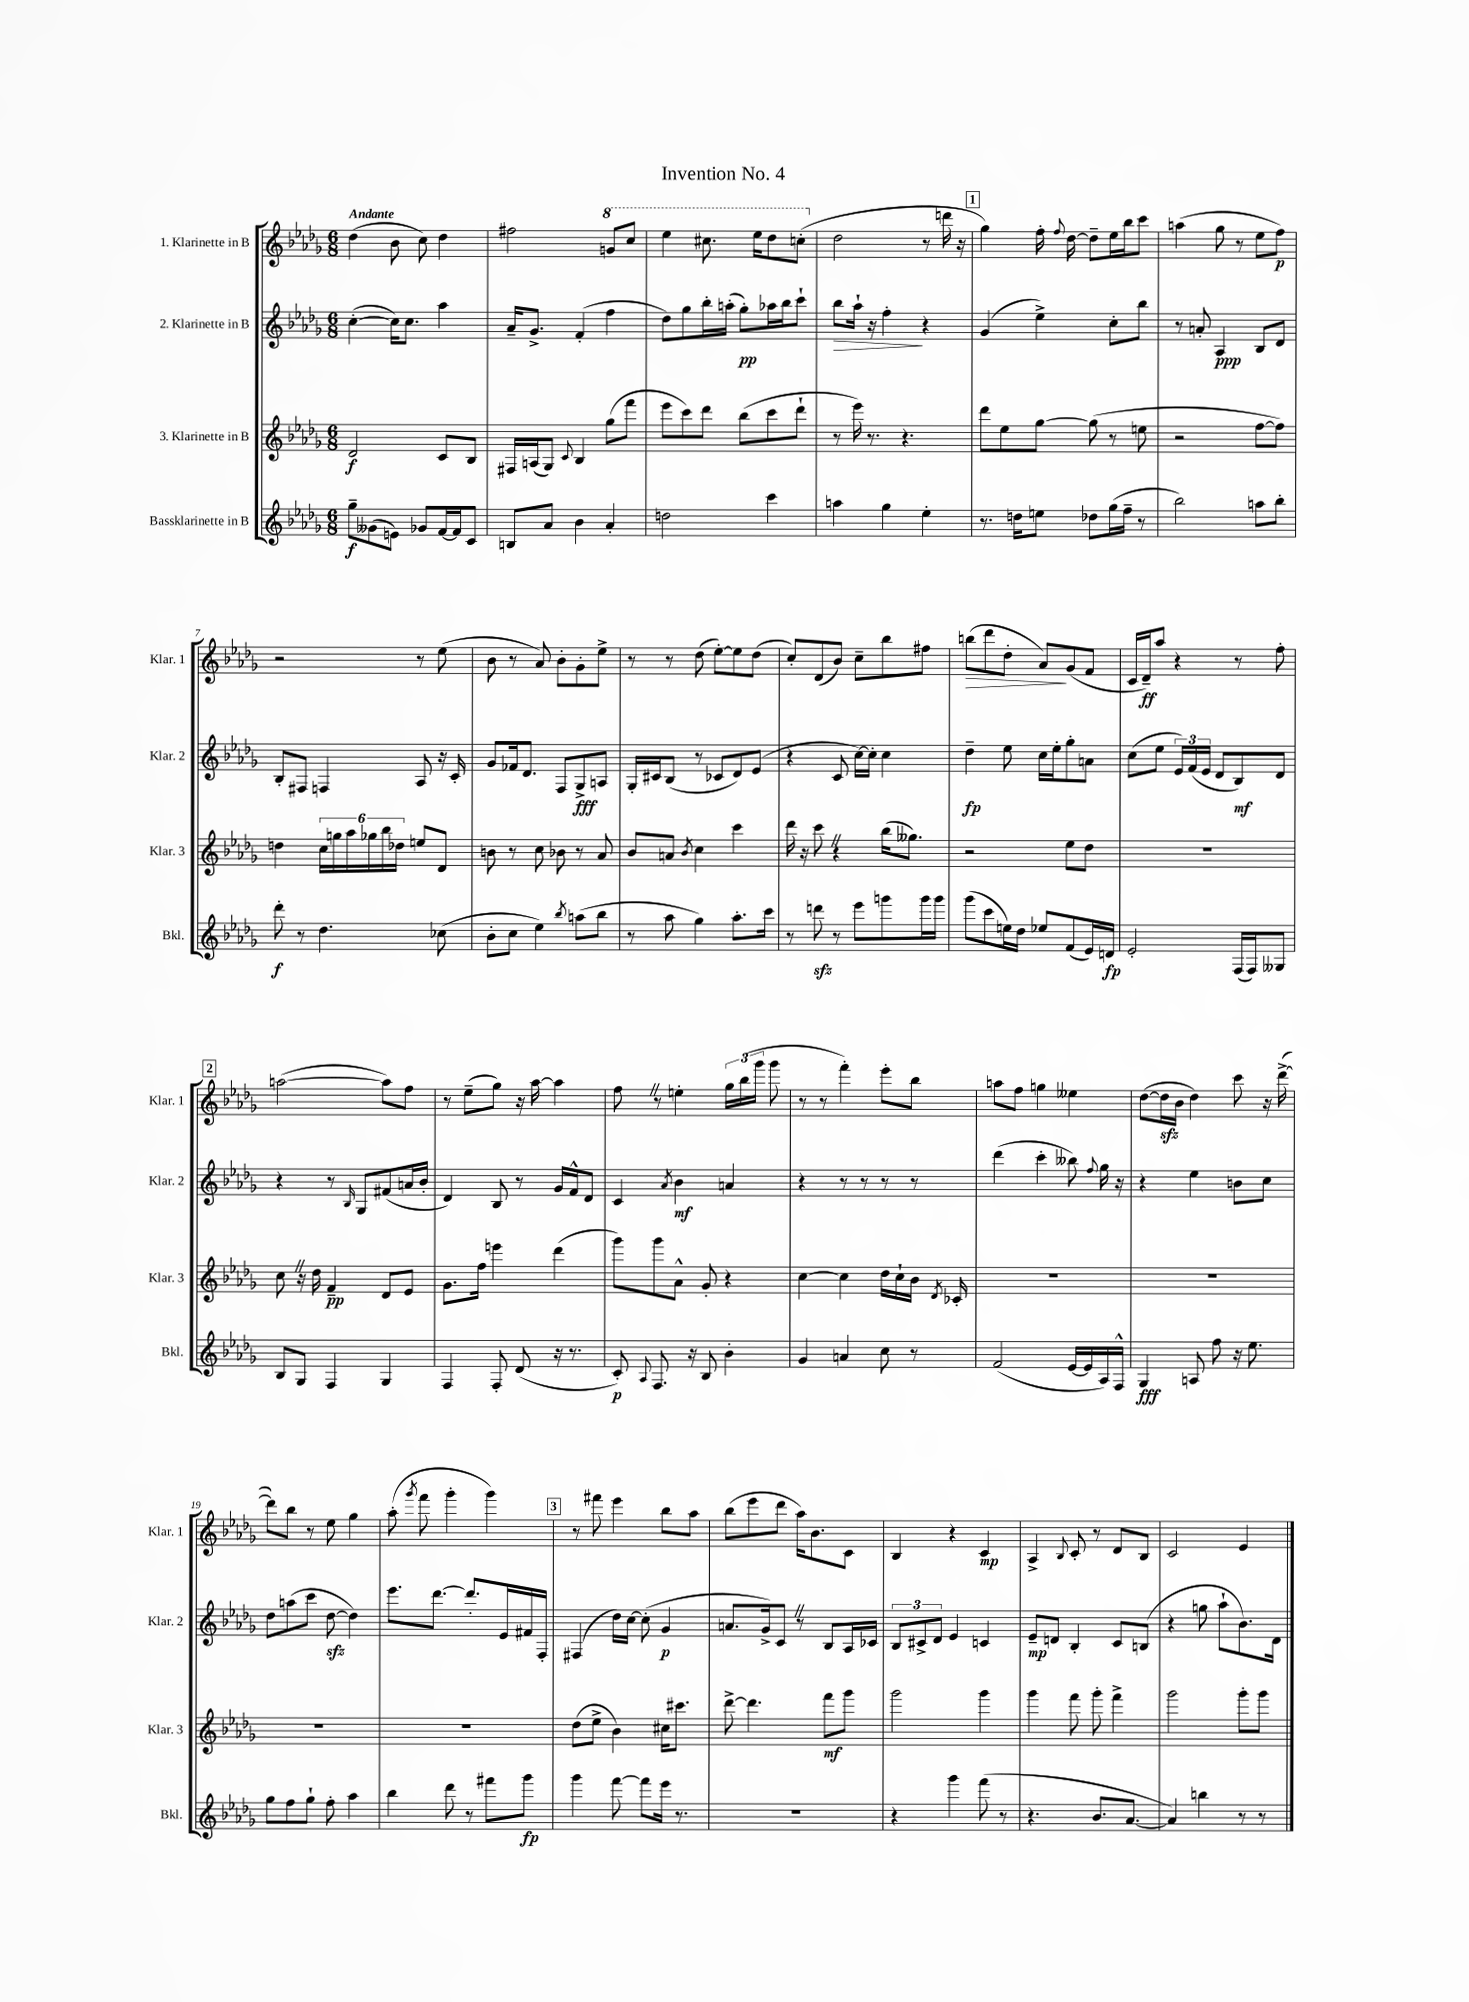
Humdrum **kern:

**kern	**kern	**kern	**kern
*staff4	*staff3	*staff2	*staff1
*clefG2	*clefG2	*clefG2	*clefG2
*k[b-e-a-d-g-]	*k[b-e-a-d-g-]	*k[b-e-a-d-g-]	*k[b-e-a-d-g-]
*M6/8	*M6/8	*M6/8	*M6/8
8gg-~	2d-	([4cc'	(4dd-
(8g--	.	.	.
8e)	.	16cc])	8b-
.	.	8.cc	.
8g-	.	.	8cc)
[16f	8c	4aa-	4dd-
16f]	.	.	.
8c	8B-	.	.
=	=	=	=
8B	16F#	16a-~	2ff#
.	(16A	8.g-^	.
8a-	8G-)	.	.
.	8qqc	.	.
4b-	4B-	(4f'	.
4a-'	(8gg-	4ff	8gg
.	8fff	.	8ccc
=	=	=	=
2dd	8eee-	8dd-)	4eee-
.	8ccc)	8gg-	.
.	8ddd-	16bb-'	8.ccc#
.	.	(16aa'	.
.	(8bb-	8gg-')	.
.	.	.	16eee-
4ccc	8ccc	16aa-	8ddd-
.	.	16bb-	.
.	8ddd-`	8ccc`	(8ccc'
=	=	=	=
4aa	8r	8bb-	2dd-
.	16eee-)	16aa-`	.
.	8.r	16r	.
4gg-	.	4ff'	.
.	4.r	.	.
4ee-'	.	4r	8r
.	.	.	16ddd
.	.	.	16r
=	=	=	=
8.r	8ddd-	(4g-	4gg-)
.	8ee-	.	.
16dd	.	.	.
8ee	[8gg-	4ee-^)	16ff'
.	.	.	8qqff
.	.	.	[16dd-
8dd-	(8gg-]	.	8dd-~]
(16gg-	8r	8cc'	16ee-
16ff~	.	.	16bb-
8r	8ee	8bb-	8ccc
=	=	=	=
2bb-)	2r	8r	(4aa
.	.	8a'	.
.	.	4A-	8gg-
.	.	.	8r
8aa	[8ff	8B-	8ee-
8bb-'	8ff])	8d-	8ff)
=	=	=	=
8ddd-'	4dd	8B-'	2r
8r	.	8F#	.
4.dd-	24cc	4F	.
.	24gg	.	.
.	24aa-	.	.
.	24gg-	.	.
.	24bb-	.	.
.	24dd-	.	.
.	8ee	8A-	8r
(8cc-	8d-	16r	(8ee-
.	.	16c'	.
=	=	=	=
8b-'	8b	8g-	8b-
8cc	8r	16f-	8r
.	.	8.d-	.
4ee-)	8cc	.	8a-)
.	8b-	8F	8b-'
8qbb-	.	.	.
(8aa	8r	8G-^	8g-'
8bb-	8a-	8A	8ee-^
=	=	=	=
8r	8b-	16G-'	8r
.	.	16c#	.
8aa-	8a	(8B-	8r
.	8qb-	.	.
4gg-)	4cc	8r	(8dd-
.	.	8c-	[8ee-')
8.aa-'	4ccc	8d-)	8ee-]
.	.	(8e-	(8dd-
16ccc	.	.	.
=	=	=	=
8r	16ddd-	4r	8cc')
.	16r	.	.
8ddd	8ccc	.	(8d-
8r	4r	8c	8b-)
8eee-	.	[16cc)	8cc~
.	.	16cc']	.
8ggg	(16bb-	4cc	8bb-
.	8.gg--)	.	.
16ggg	.	.	8ff#
16ggg	.	.	.
=	=	=	=
(8ggg-	2r	4dd-~	(8bb
8ccc	.	.	8ddd-
16ee)	.	8ee-	8dd-'
16dd-	.	.	.
8ee-	.	16cc	8a-)
.	.	16ee-'	.
(8f	8ee-	8gg-'	(8g-
16e-)	8dd-	8a	8f
16d	.	.	.
=	=	=	=
2e-'	2.r	(8cc	16c
.	.	.	16d-~)
.	.	8ee-	8aa-
.	.	24e-)	4r
.	.	(24f	.
.	.	24e-	.
.	.	8d-	.
(16F	.	8B-)	8r
16F)	.	.	.
8G--	.	8d-	8ff'
=	=	=	=
8B-	8cc	4r	([2aa
8G-	16r	.	.
.	16dd-	.	.
4F	4f~	8r	.
.	.	16qqB-	.
.	.	8G-	.
4G-	8d-	(8f#	8aa])
.	8e-	16a	8ff
.	.	16b-'	.
=	=	=	=
4F	8.g-	4d-)	8r
.	.	.	(8ee-~
.	16ff	.	.
8F'	4eee	8B-	8gg-)
(8d-	.	8r	16r
.	.	.	[16aa-
16r	(4ddd-	16g-	4aa-]
8.r	.	16f^^	.
.	.	8d-	.
=	=	=	=
8c')	8ggg-)	4c	8ff
8qqA-	.	.	.
8.F	8ggg-	.	8r
.	.	8qa-	.
.	8a-^^	4b-	4ee'
16r	.	.	.
8B-	8g-'	.	.
4b-'	4r	4a	24gg-
.	.	.	(24bb-
.	.	.	24ggg-
.	.	.	8ggg-
=	=	=	=
4g-	[4cc	4r	8r
.	.	.	8r
4a	4cc]	8r	4fff')
.	.	8r	.
8cc	16dd-	8r	8eee-'
.	16cc`	.	.
8r	16b-	8r	8bb-
.	8qd-	.	.
.	16c-'	.	.
=	=	=	=
(2f	2.r	(4ddd-	8aa
.	.	.	8ff
.	.	4ccc'	4gg
[16e-	.	8bb--)	4ee--
16e-]	.	.	.
.	.	8qqff	.
16A-)	.	16gg-	.
16F^^	.	16r	.
=	=	=	=
4G-	2.r	4r	([8dd-
.	.	.	16dd-]
.	.	.	16b-
8A	.	4ee-	4dd-)
8ff	.	.	.
16r	.	8b	8ccc
8.ee-	.	.	.
.	.	8cc	16r
.	.	.	([16ddd-^
=	=	=	=
8gg-	2.r	8dd-	8ddd-])
8ff	.	(8aa	8bb-
8gg-`	.	8ccc	8r
8ff'	.	[8dd-	8ee-
4aa-	.	4dd-])	4gg-
=	=	=	=
4bb-	2.r	8.eee-	(8aa-'
.	.	.	8qggg-
.	.	.	8fff
.	.	[8.ddd-	.
8ddd-	.	.	4ggg-'
8r	.	8.ddd-']	.
8fff#	.	.	4ggg-)
.	.	16e-	.
8ggg-	.	16f#	.
.	.	16F'	.
=	=	=	=
4ggg-	(8dd-	(4F#	8r
.	8ee-^	.	8fff#
[8fff	4b-)	16dd-)	4eee-
.	.	[16cc	.
8fff]	.	(8cc']	.
16eee-	16cc#	4g-	8bb-
8.r	8.ccc#	.	.
.	.	.	8aa-
=	=	=	=
2.r	[8ddd-^	8.a	(8bb-
.	4.ddd-]	.	8eee-
.	.	16g-^)	.
.	.	8c	8ddd-
.	.	8r	16aa-)
.	.	.	8.b-
.	8fff	8B-	.
.	8ggg-	16A-	8c
.	.	16c-	.
=	=	=	=
4r	2ggg-	12B-	4B-
.	.	12c#^	.
.	.	12d-	.
4ggg-	.	4e-	4r
(8fff	4ggg-	4c	4c
8r	.	.	.
=	=	=	=
4.r	4ggg-	8e-~	4A-^
.	.	8d	.
.	.	.	8qqB-
.	8fff	4B-'	8c'
8.b-	8ggg-'	.	8r
.	4fff^	8c	8d-
[8.a-	.	.	.
.	.	(8B	8B-
=	=	=	=
4a-])	2ggg-	4r	2c
4bb	.	8gg	.
.	.	8aa-`	.
8r	8ggg-'	8.b-)	4e-
8r	8ggg-	.	.
.	.	16d-	.
==	==	==	==
*-	*-	*-	*-
